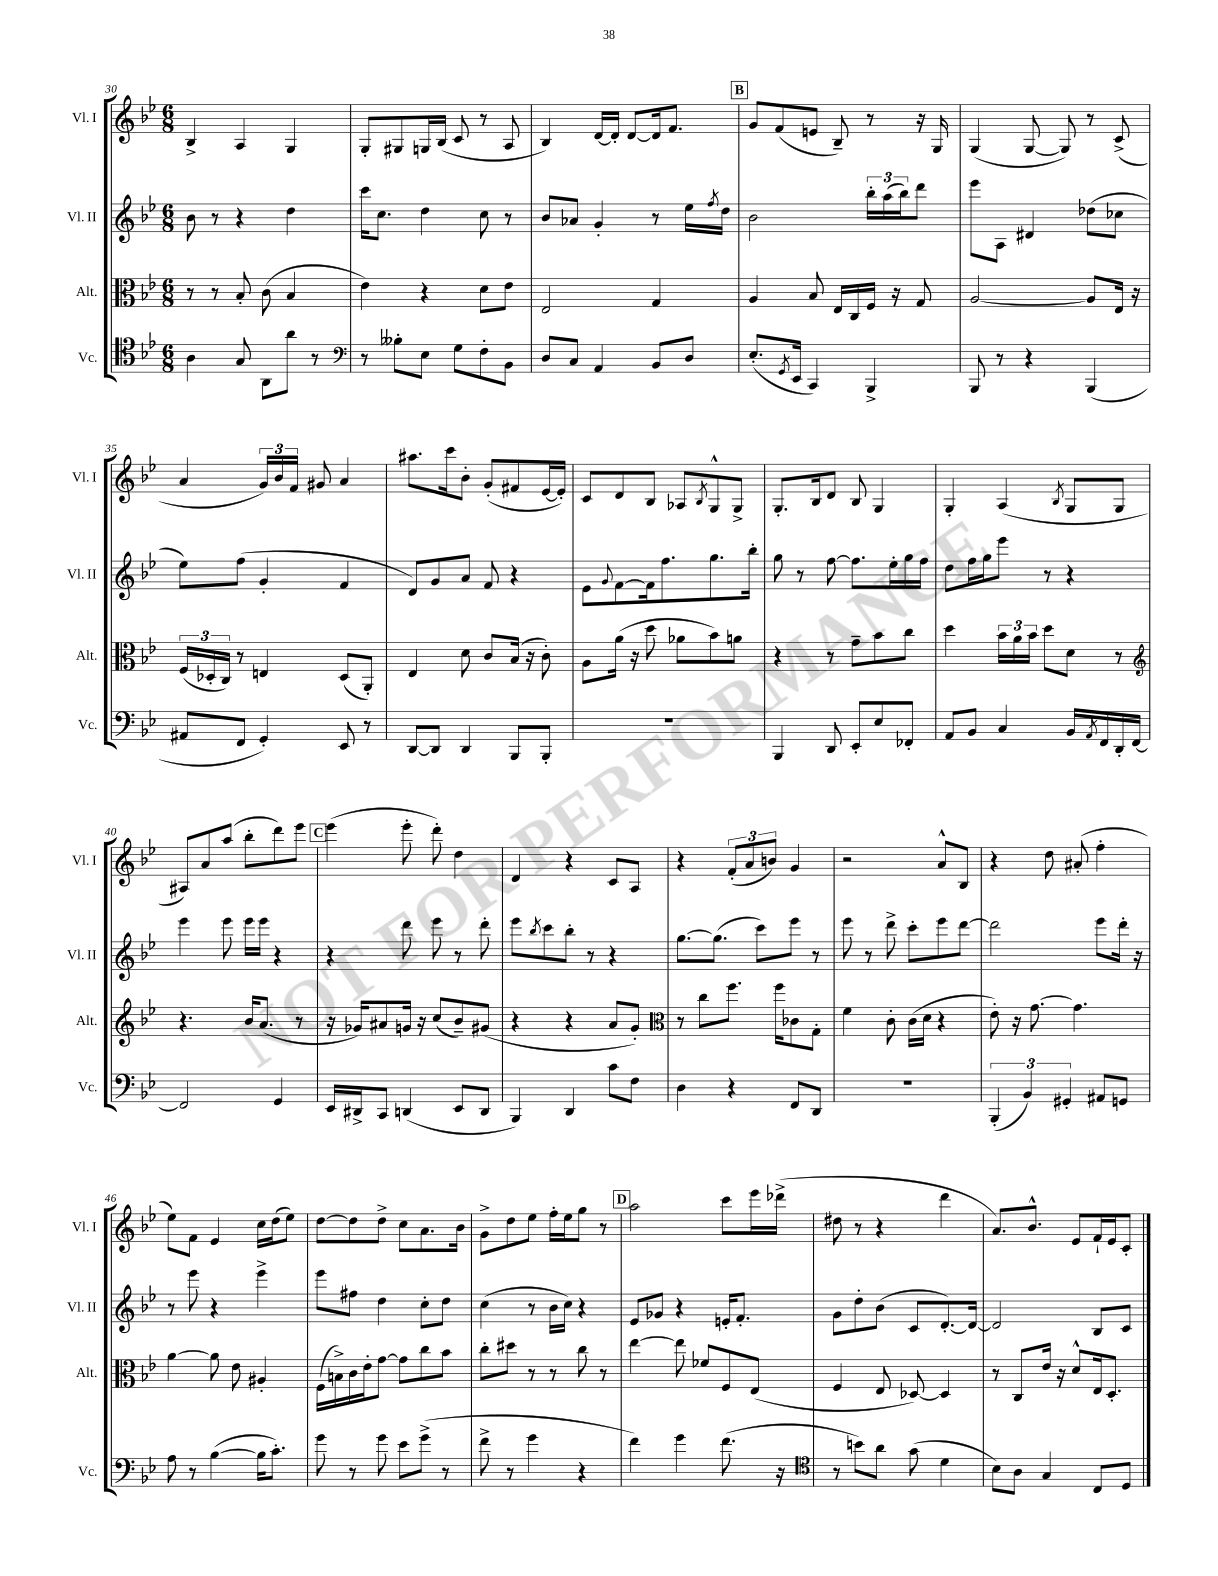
<<
\new StaffGroup <<
\new Staff = "s0" \with { instrumentName = "Vl. I" shortInstrumentName = "Vl. I" } {
    \clef treble \key bes \major \numericTimeSignature \time 6/8
    bes4-> a4 g4 |
    g8-. gis8 g16 bes16( c'8 r8 a8 |
    bes4) d'16~ d'16-. d'8~ d'16 f'8. |
    \mark \markup { \box "B" } g'8 f'8( e'8 bes8--) r8 r16 g16 |
    g4( g8~ g8) r8 c'8->( |
    a'4 \tuplet 3/2 { g'16) bes'16 f'16 } gis'8 a'4 |
    ais''8. c'''16 bes'8-. g'8-.( fis'8 ees'16~ ees'16-.) |
    c'8 d'8 bes8 aes8 \acciaccatura { bes8 } g8-^ g8-> |
    g8.-. bes16 d'8 bes8 g4 |
    g4-. a4( \acciaccatura { bes8 } g8 g8 |
    ais8) a'8 a''8( bes''8-. d'''8) ees'''8 |
    \mark \markup { \box "C" } ees'''4( ees'''8-. d'''8-.) d''4 |
    d'4 r4 c'8 a8 |
    r4 \tuplet 3/2 { f'8-.( a'8 b'8) } g'4 |
    r2 a'8-^ bes8 |
    r4 d''8 ais'8-.( f''4-. |
    ees''8) f'8 ees'4 c''16 d''16( ees''8) |
    d''8~ d''8 d''8-> c''8 a'8. bes'16 |
    g'8-> d''8 ees''8 f''16-. ees''16 g''8 r8 |
    \mark \markup { \box "D" } a''2 c'''8 ees'''16 des'''16->( |
    dis''8 r8 r4 d'''4 |
    a'8.) bes'8.-^ ees'8 f'16-! ees'16 c'8-. \bar "|." |
}
\new Staff = "s1" \with { instrumentName = "Vl. II" shortInstrumentName = "Vl. II" } {
    \clef treble \key bes \major \numericTimeSignature \time 6/8
    bes'8 r8 r4 d''4 |
    c'''16 c''8. d''4 c''8 r8 |
    bes'8 aes'8 g'4-. r8 ees''16 \acciaccatura { f''8 } d''16 |
    \mark \markup { \box "B" } bes'2 \tuplet 3/2 { bes''16-. a''16( bes''16) } d'''8 |
    ees'''8 a8 dis'4 des''8( ces''8 |
    ees''8) f''8( g'4-. f'4 |
    d'8) g'8 a'8 f'8 r4 |
    ees'8 \appoggiatura { g'8 } f'8~ f'16 f''8. g''8. bes''16-. |
    g''8 r8 f''8~ f''8. ees''16-. g''16 f''16 |
    d''8 f''16 g''16 ees'''8 r8 r4 |
    ees'''4 ees'''8 ees'''16 ees'''16 r4 |
    \mark \markup { \box "C" } r4 d'''8 ees'''8 r8 d'''8-. |
    ees'''8 \acciaccatura { bes''8 } c'''8 bes''8-. r8 r4 |
    g''8.~ g''8.( c'''8) ees'''8 r8 |
    ees'''8 r8 d'''8-> c'''8-. ees'''8 d'''8~ |
    d'''2 ees'''8 d'''16-. r16 |
    r8 ees'''8 r4 ees'''4-> |
    ees'''8 fis''8 d''4 c''8-. d''8 |
    c''4( r8 bes'16 c''16) r4 |
    \mark \markup { \box "D" } ees'8 ges'8 r4 e'16-. f'8.-. |
    g'8 d''8-. bes'8( c'8 d'8.~-.) d'16~ |
    d'2 bes8 c'8 \bar "|." |
}
\new Staff = "s2" \with { instrumentName = "Alt." shortInstrumentName = "Alt." } {
    \clef alto \key bes \major \numericTimeSignature \time 6/8
    r8 r8 bes8-. c'8( bes4 |
    ees'4) r4 d'8 ees'8 |
    ees2 g4 |
    \mark \markup { \box "B" } a4 bes8 ees16 c16 f16 r16 g8 |
    a2~ a8 ees16 r16 |
    \tuplet 3/2 { f16( des16-. c16) } r8 e4 des8( a,8-.) |
    ees4 d'8 c'8 bes16( r16 c'8-.) |
    a8 a'16( r16 d''8 aes'8 bes'8) a'8 |
    r4 r8 g'8-- bes'8 c''8 |
    d''4 \tuplet 3/2 { bes'16 a'16 bes'16 } d''8 d'8 r8 |
    \clef treble r4. bes'16 a'8.( r8 |
    \mark \markup { \box "C" } r16 ges'16) ais'8 g'16 r16 c''8( bes'8--) gis'8( |
    r4 r4 a'8 g'8-.) |
    \clef alto r8 c''8 f''8. f''16 ces'8 g8-. |
    f'4 c'8-. c'16( d'16 r4 |
    ees'8-.) r16 g'8.~ g'4. |
    a'4~ a'8 ees'8 ais4-. |
    f16( b16->) c'16 ees'16-. g'8~ g'8 c''8 bes'8 |
    c''8-. dis''8 r8 r8 c''8 r8 |
    \mark \markup { \box "D" } ees''4~ ees''8 fes'8 f8 ees8( |
    f4 ees8 des8~) des4 |
    r8 c8 ees'16 r16 d'8-^ ees16 d8.-. \bar "|." |
}
\new Staff = "s3" \with { instrumentName = "Vc." shortInstrumentName = "Vc." } {
    \clef tenor \key bes \major \numericTimeSignature \time 6/8
    a4 g8 a,8 a'8 r8 |
    \clef bass r8 beses8-. ees8 g8 f8-. bes,8 |
    d8 c8 a,4 bes,8 d8 |
    \mark \markup { \box "B" } ees8.-.( \acciaccatura { g,8 } ees,16 c,4) bes,,4-> |
    bes,,8 r8 r4 bes,,4( |
    ais,8 f,8 g,4-.) ees,8 r8 |
    d,8~ d,8 d,4 bes,,8 bes,,8-. |
    R2. |
    bes,,4 d,8 ees,8-. ees8 fes,8-. |
    a,8 bes,8 c4 bes,16 \acciaccatura { a,8 } f,16 d,16-. f,16~ |
    f,2 g,4 |
    \mark \markup { \box "C" } ees,16 dis,16-> c,8 d,4( ees,8 d,8 |
    bes,,4) d,4 c'8 f8 |
    d4 r4 f,8 d,8 |
    R2. |
    \tuplet 3/2 { bes,,4-.( bes,4) gis,4-. } ais,8 g,8 |
    a8 r8 bes4~( bes16 c'8.-.) |
    g'8 r8 g'8 ees'8 g'8->( r8 |
    f'8-> r8 g'4 r4 |
    \mark \markup { \box "D" } f'4) g'4 f'8.( r16 |
    \clef tenor r8 b'8) a'8 g'8( d'4 |
    bes8) a8 g4 c8 d8 \bar "|." |
}
>>
>>
\layout { \context { \Score currentBarNumber = #30 } }
